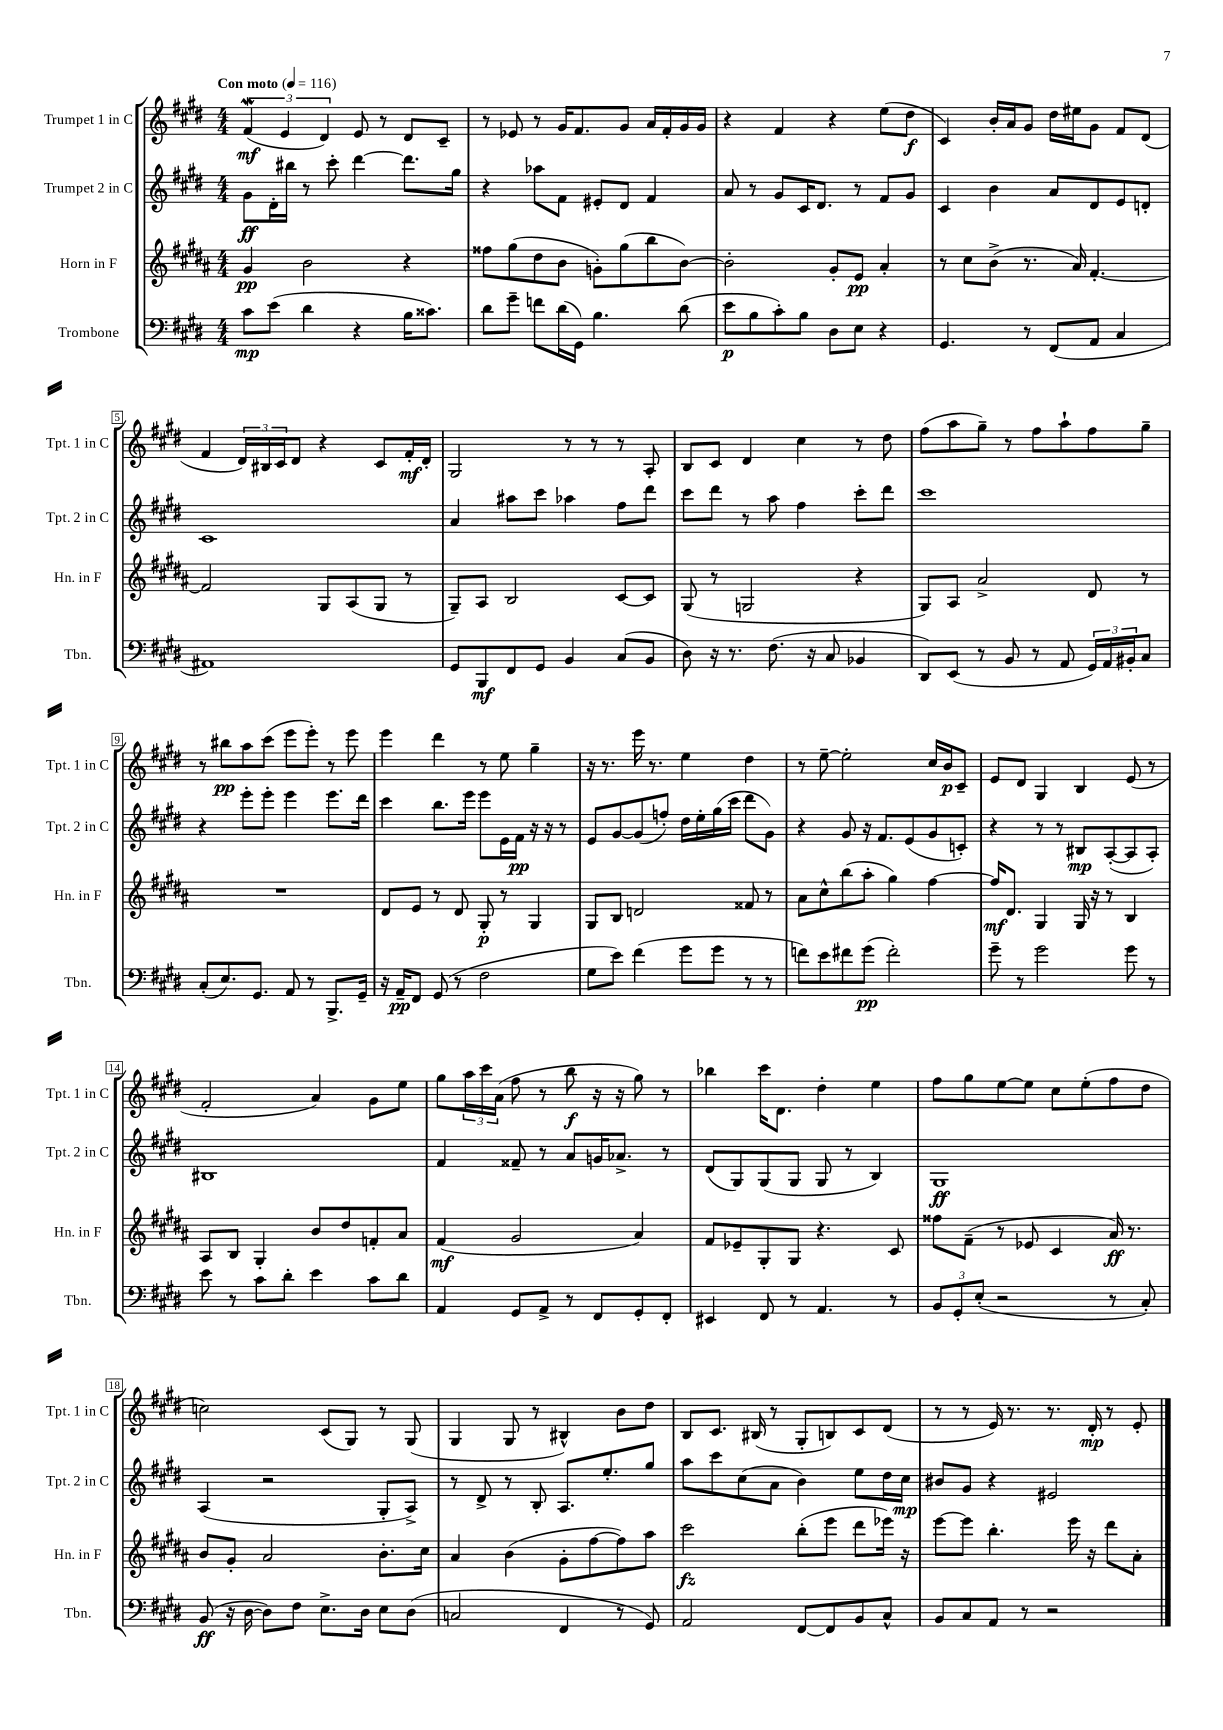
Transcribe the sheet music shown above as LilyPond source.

<<
\new StaffGroup <<
\new Staff = "s0" \with { instrumentName = "Trumpet 1 in C" shortInstrumentName = "Tpt. 1 in C" } {
    \clef treble \key e \major \numericTimeSignature \time 4/4 \tempo "Con moto" 4 = 116
    \tuplet 3/2 { fis'4\mordent\mf( e'4 dis'4) } e'8 r8 dis'8 cis'8-- |
    r8 ees'8 r8 gis'16 fis'8. gis'8 a'16 fis'16-. gis'16 gis'16 |
    r4 fis'4 r4 e''8( dis''8\f |
    cis'4) b'16-. a'16 gis'8 dis''16 eis''16 gis'8 fis'8 dis'8( |
    fis'4 \tuplet 3/2 { dis'16) bis16 cis'16 } dis'8 r4 cis'8 fis'16-.\mf dis'16-. |
    gis2 r8 r8 r8 a8-. |
    b8 cis'8 dis'4 cis''4 r8 dis''8 |
    fis''8( a''8 gis''8--) r8 fis''8 a''8-! fis''8 gis''8-- |
    r8 bis''8\pp a''8 cis'''8( e'''8 e'''8-.) r8 e'''8 |
    e'''4 dis'''4 r8 e''8 gis''4-- |
    r16 r8. e'''16 r8. e''4 dis''4 |
    r8 e''8~-- e''2-. cis''16 b'16\p cis'8-- |
    e'8 dis'8 gis4 b4 e'8( r8 |
    fis'2-. a'4) gis'8 e''8 |
    gis''8 \tuplet 3/2 { a''16 cis'''16 a'16( } fis''8 r8 b''8\f r16 r16 gis''8) r8 |
    bes''4 cis'''16 dis'8. dis''4-. e''4 |
    fis''8 gis''8 e''8~ e''8 cis''8 e''8-.( fis''8 dis''8 |
    c''2) cis'8( gis8) r8 gis8( |
    gis4 gis8 r8 bis4-^) b'8 dis''8 |
    b8 cis'8. bis16( r8 gis8-. b8) cis'8 dis'8( |
    r8 r8 e'16) r8. r8. dis'16-.\mp r8 e'8-. \bar "|." |
}
\new Staff = "s1" \with { instrumentName = "Trumpet 2 in C" shortInstrumentName = "Tpt. 2 in C" } {
    \clef treble \key e \major \numericTimeSignature \time 4/4
    gis'8\ff dis'16-. bis''16 r8 cis'''8-. dis'''4~ dis'''8. gis''16 |
    r4 aes''8 fis'8 eis'8-. dis'8 fis'4 |
    a'8 r8 gis'8 cis'16 dis'8. r8 fis'8 gis'8 |
    cis'4 b'4 a'8 dis'8 e'8 d'8-. |
    cis'1 |
    a'4 ais''8 cis'''8 aes''4 fis''8 dis'''8 |
    cis'''8 dis'''8 r8 a''8 fis''4 cis'''8-. dis'''8 |
    cis'''1 |
    r4 e'''8-. e'''8-. e'''4 e'''8. dis'''16 |
    cis'''4 b''8. e'''16 e'''8 e'16 fis'16\pp r16 r16 r8 |
    e'8 gis'8~ gis'8( f''8-.) dis''16 e''16-. gis''16( cis'''16 dis'''8 gis'8) |
    r4 gis'8 r16 fis'8. e'8( gis'8 c'8-.) |
    r4 r8 r8 bis8\mp a8~-.( a8 a8-.) |
    bis1 |
    fis'4 fisis'8-- r8 a'8 g'16 aes'8.-> r8 |
    dis'8( gis8) gis8( gis8 gis8 r8 b4) |
    gis1\ff |
    a4( r2 gis8-. a8->) |
    r8 dis'8-> r8 b8-. a8. e''8.-. gis''8 |
    a''8 cis'''8 cis''8( a'8 b'4) e''8 dis''16 cis''16\mp |
    bis'8 gis'8 r4 eis'2 \bar "|." |
}
\new Staff = "s2" \with { instrumentName = "Horn in F" shortInstrumentName = "Hn. in F" } {
    \clef treble \key b \major \numericTimeSignature \time 4/4
    gis'4\pp b'2 r4 |
    fisis''8 gis''8( dis''8 b'8 g'8-.) gis''8( b''8 b'8~) |
    b'2-. gis'8-. e'8\pp ais'4-. |
    r8 cis''8 b'8->( r8. ais'16) fis'4.~-. |
    fis'2 gis8 ais8( gis8 r8 |
    gis8--) ais8 b2 cis'8~ cis'8 |
    gis8( r8 g2 r4 |
    gis8) ais8 ais'2-> dis'8 r8 |
    R1 |
    dis'8 e'8 r8 dis'8 gis8-.\p r8 gis4 |
    gis8 b8 d'2 fisis'8 r8 |
    ais'8 cis''8-^ b''8( ais''8-. gis''4) fis''4~ |
    fis''16\mf dis'8. gis4 gis16 r16 r8 b4 |
    ais8 b8 gis4-. b'8 dis''8 f'8-. ais'8 |
    fis'4\mf( gis'2 ais'4) |
    fis'8 ees'8-- gis8-. gis8 r4. cis'8 |
    fisis''8 fis'8--( r8 ees'8 cis'4 ais'16\ff) r8. |
    b'8 gis'8-. ais'2 b'8.-. cis''16 |
    ais'4 b'4( gis'8-. fis''8~ fis''8) ais''8 |
    cis'''2\fz b''8-.( e'''8 dis'''8 ees'''16) r16 |
    e'''8~ e'''8 b''4.-. e'''16 r16 dis'''8 ais'8-. \bar "|." |
}
\new Staff = "s3" \with { instrumentName = "Trombone" shortInstrumentName = "Tbn." } {
    \clef bass \key e \major \numericTimeSignature \time 4/4
    cis'8\mp e'8( dis'4 r4 b16 cisis'8.) |
    dis'8 gis'8-- f'8 dis'16( gis,16) b4. dis'8( |
    e'8\p b8 cis'8-.) b8 dis8 e8 r4 |
    gis,4. r8 fis,8( a,8 cis4 |
    ais,1) |
    gis,8 b,,8\mf fis,8 gis,8 b,4 cis8( b,8 |
    dis8) r16 r8. fis8.( r16 cis8 bes,4 |
    dis,8) e,8( r8 b,8 r8 a,8 \tuplet 3/2 { gis,16) a,16 bis,16-. } cis8 |
    cis8-.( e8.) gis,8. a,8 r8 b,,8.-> gis,16-- |
    r16 a,16--\pp fis,8 gis,8( r8 fis2 |
    gis8 e'8) fis'4( gis'8 gis'8 r8 r8 |
    f'8) e'8 fis'8 gis'8\pp( fis'2-.) |
    gis'8-- r8 gis'2 gis'8 r8 |
    e'8 r8 cis'8 dis'8-. e'4 cis'8 dis'8 |
    a,4 gis,8 a,8-> r8 fis,8 gis,8-. fis,8-. |
    eis,4 fis,8 r8 a,4. r8 |
    \tuplet 3/2 { b,8 gis,8-. e8-.( } r2 r8 cis8-.) |
    b,8\ff( r16 dis16~ dis8) fis8 e8.-> dis16 e8 dis8( |
    c2 fis,4 r8 gis,8) |
    a,2 fis,8~ fis,8 b,8 cis8-^ |
    b,8 cis8 a,8 r8 r2 \bar "|." |
}
>>
>>
\layout { \context { \Score \override BarNumber.stencil = #(make-stencil-boxer 0.1 0.3 ly:text-interface::print) } }
